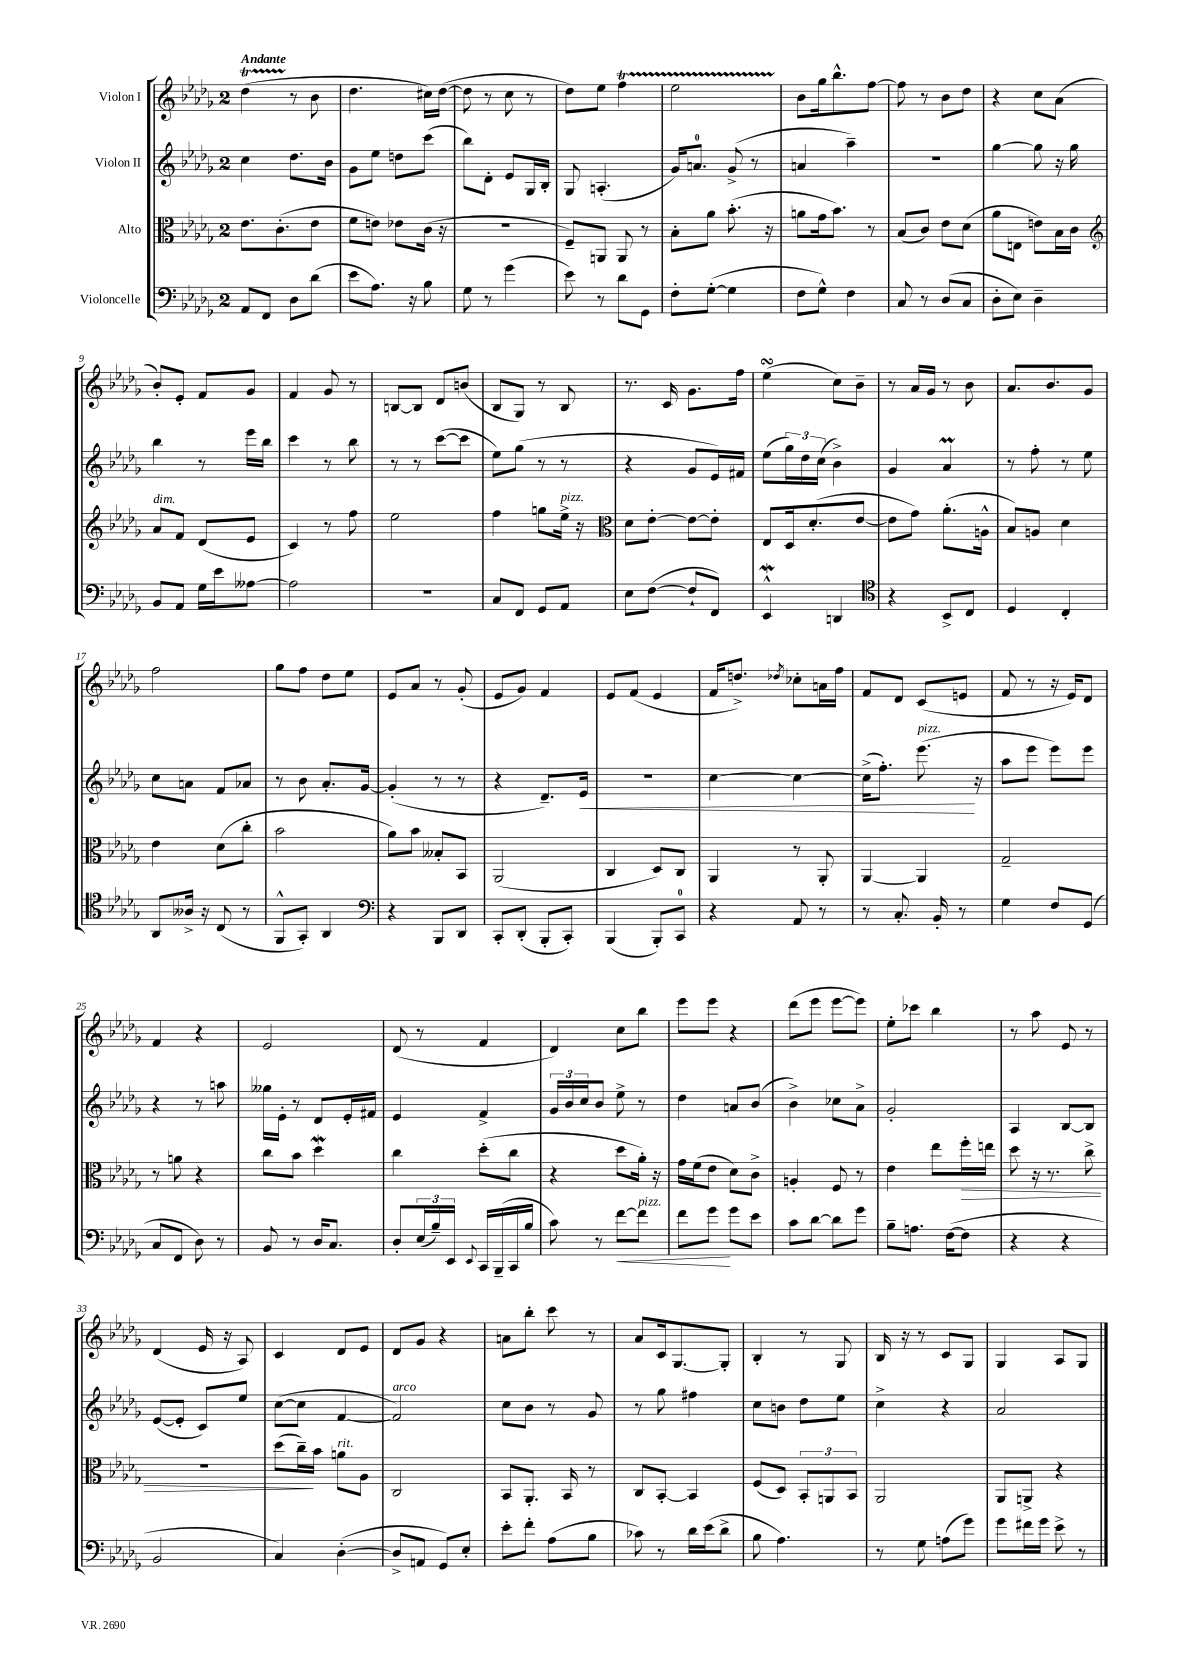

**kern	**dynam	**kern	**dynam	**kern	**dynam	**kern
*part4	*part4	*part3	*part3	*part2	*part2	*part1
*staff4	*staff4	*staff3	*staff3	*staff2	*staff2	*staff1
*I"Violoncelle	*	*I"Alto	*	*I"Violon II	*	*I"Violon I
*clefF4	*	*clefC3	*	*clefG2	*	*clefG2
*k[b-e-a-d-g-]	*	*k[b-e-a-d-g-]	*	*k[b-e-a-d-g-]	*	*k[b-e-a-d-g-]
*M2/4	*	*M2/4	*	*M2/4	*	*M2/4
=1	=1	=1	=1	=1	=1	=1
!	!	!	!	!	!	!LO:TX:a:B:t=Andante
8AA-/L	.	8.e-\L	.	4cc\	.	(4dd-T\
8FF/J	.	.	.	.	.	.
.	.	(8.c'\	.	.	.	.
8D-\L	.	.	.	8.dd-\L	.	8r
(8d-\J	.	8e-\J	.	.	.	8b-\
.	.	.	.	16b-\Jk	.	.
=2	=2	=2	=2	=2	=2	=2
8e-\L	.	8f\L	.	8g-\L	.	4.dd-\
8.A-\J)	.	8en\J)	.	8ee-\J	.	.
.	.	8e-X\L	.	8ddn\L	.	.
16r	.	.	.	.	.	.
8B-\	.	(16c\Jk	.	(8ccc\J	.	16cc#X\LL)
.	.	16r	.	.	.	([16dd-\JJ
=3	=3	=3	=3	=3	=3	=3
8G-\	.	2r	.	8bb-\L)	.	8dd-\]
8r	.	.	.	8d-'\J	.	8r
(4g-\	.	.	.	8e-/L	.	8cc\
.	.	.	.	16G-/L	.	8r
.	.	.	.	16B-'/JJ	.	.
=4	=4	=4	=4	=4	=4	=4
8e-\)	.	8F~/L)	.	8G-/	.	8dd-\L)
8r	.	8AAn/J	.	(4.An'/	.	8ee-\J
8d-\L	.	8AA/	.	.	.	4fft\
8GG-\J	.	8r	.	.	.	.
=5	=5	=5	=5	=5	=5	=5
8F'\L	.	8B-'\L	.	16g-/KL)	.	2ee-TTT\
.	.	.	.	8.an/J	.	.
([8G-'\J	.	8a-\J	.	.	.	.
4G-\]	.	(8.b-'\	.	(8g-^/	.	.
.	.	.	.	8r	.	.
.	.	16r	.	.	.	.
=6	=6	=6	=6	=6	=6	=6
8F\L	.	8an\L	.	4an/	.	8b-\L
8G-^^\J)	.	16g-\k	.	.	.	16gg-\k
.	.	8.b-\J)	.	.	.	8.bb-^^\
4F\	.	.	.	4aa-~\)	.	.
.	.	8r	.	.	.	[8ff\J
=7	=7	=7	=7	=7	=7	=7
8C/	.	(8B-/L	.	2r	.	8ff\]
8r	.	8c/J)	.	.	.	8r
(8D-/L	.	8e-\L	.	.	.	8b-\L
8C/J	.	(8d-\J	.	.	.	8dd-\J
=8	=8	=8	=8	=8	=8	=8
8D-'\L	.	8a-\L	.	[4gg-\	.	4r
8E-\J)	.	8En\J	.	.	.	.
4D-~\	.	8en\L)	.	8gg-\]	.	8cc\L
.	.	16B-\L	.	16r	.	(8a-\J
.	.	16c\JJ	.	16gg-\	.	.
!!LO:LB:g=z
=9	=9	=9	=9	=9	=9	=9
*	*	*clefG2	*	*	*	*
!	!	!LO:TX:a:i:t=dim.	!	!	!	!
8BB-/L	.	8a-/L	.	4bb-\	.	8b-'/L)
8AA-/J	.	8f/J	.	.	.	8e-'/J
16G-\LL	.	(8d-/L	.	8r	.	8f/L
16e-\J	.	.	.	.	.	.
[8A--X\J	.	8e-/J	.	16eee-\LL	.	8g-/J
.	.	.	.	16bb-\JJ	.	.
=10	=10	=10	=10	=10	=10	=10
2A--\]	.	4c/)	.	4ccc\	.	4f/
.	.	8r	.	8r	.	8g-/
.	.	8ff\	.	8bb-\	.	8r
=11	=11	=11	=11	=11	=11	=11
2r	.	2ee-\	.	8r	.	[8Bn/L
.	.	.	.	8r	.	8B/J]
.	.	.	.	([8ccc\L	.	8d-/L
.	.	.	.	8ccc\J]	.	(8bn/J
=12	=12	=12	=12	=12	=12	=12
8C/L	.	4ff\	.	8ee-\L)	.	8B-/L
8FF/J	.	.	.	(8gg-\J	.	8G-/J)
8GG-/L	.	8ggn\L	.	8r	.	8r
!	!	!LO:TX:a:i:t=pizz.	!	!	!	!
8AA-/J	.	16ee-^\Jk	.	8r	.	8B-/
.	.	16r	.	.	.	.
=13	=13	=13	=13	=13	=13	=13
*	*	*clefC3	*	*	*	*
8E-\L	.	8d-\L	.	4r	.	8.r
([8F\J	.	[8e-'\J	.	.	.	.
.	.	.	.	.	.	16c/
8F`/L]	.	8e-\L_	.	8g-/L	.	8.g-\L
8FF/J)	.	8e-'\J]	.	16e-/L)	.	.
.	.	.	.	16f#X/JJ	.	16ff\Jk
=14	=14	=14	=14	=14	=14	=14
4EE-W^^/	.	8E-/L	.	(8ee-\L	.	(4ee-sSSS\
.	.	16D-/k	.	24gg-\L)	.	.
.	.	.	.	24dd-\	.	.
.	.	(8.d-'/	.	.	.	.
.	.	.	.	(24cc\JJ	.	.
4DDn/	.	.	.	4b-^\)	.	8cc\L)
.	.	[8e-/J	.	.	.	8b-~\J
=15	=15	=15	=15	=15	=15	=15
*clefC4	*	*	*	*	*	*
4r	.	8e-\L]	.	4g-/	.	8r
.	.	8g-\J)	.	.	.	16a-/LL
.	.	.	.	.	.	16g-/JJ
8BB-^/L	.	(8.a-'\L	.	4a-M/	.	8r
8C/J	.	.	.	.	.	8b-\
.	.	16An^^\Jk	.	.	.	.
=16	=16	=16	=16	=16	=16	=16
4D-/	.	8B-/L)	.	8r	.	8.a-/L
.	.	8An/J	.	8ff'\	.	.
.	.	.	.	.	.	8.b-/
4C'/	.	4d-\	.	8r	.	.
.	.	.	.	8ee-\	.	8g-/J
!!LO:LB:g=z
=17	=17	=17	=17	=17	=17	=17
8AA-/L	.	4e-\	.	8cc\L	.	2ff\
16A--X^/Jk	.	.	.	8an\J	.	.
16r	.	.	.	.	.	.
(8C/	.	(8d-\L	.	8f/L	.	.
8r	.	8cc'\J	.	8a-X/J	.	.
=18	=18	=18	=18	=18	=18	=18
8FF^^/L	.	2b-\	.	8r	.	8gg-\L
8GG-'/J)	.	.	.	8b-\	.	8ff\J
4AA-/	.	.	.	8.a-'/L	.	8dd-\L
.	.	.	.	.	.	8ee-\J
.	.	.	.	[16g-/Jk	.	.
=19	=19	=19	=19	=19	=19	=19
*clefF4	*	*	*	*	*	*
4r	.	8a-\L)	.	(4g-'/]	.	8e-/L
.	.	8b-\J	.	.	.	8a-/J
8BBB-/L	.	8B--X'/L	.	8r	.	8r
8DD-/J	.	8BB-/J	.	8r	.	(8g-'/
=20	=20	=20	=20	=20	=20	=20
8CC'/L	.	(2AA-/	.	4r	.	8e-/L
(8DD-'/J	.	.	.	.	.	8g-/J)
8BBB-'/L	.	.	.	8.d-~/L)	.	4f/
8CC'/J)	.	.	.	.	.	.
!	!	!	!	!	!LO:HP:b	!
.	.	.	.	16e-/Jk	<	.
=21	=21	=21	=21	=21	=21	=21
(4BBB-/	.	4C/	.	2r	.	8e-/L
.	.	.	.	.	.	(8f/J
8BBB-'/L)	.	8D-/L)	.	.	.	4e-/
8CC/J	.	8C/J	.	.	.	.
=22	=22	=22	=22	=22	=22	=22
4r	.	4AA-/	.	[4cc\	.	16f/KL
.	.	.	.	.	.	8.ddn^/J)
.	.	.	.	.	.	8qdd-X/
8AA-/	.	8r	.	4cc\_	.	8cc-X'\L
8r	.	8AA-'/	.	.	.	16an\L
.	.	.	.	.	.	16ff\JJ
=23	=23	=23	=23	=23	=23	=23
8r	.	[4AA-/	.	(16cc^\KL]	.	8f/L
.	.	.	.	8.ff'\J)	.	.
8.C'/	.	.	.	.	.	8d-/J
!	!	!	!	!LO:TX:a:i:t=pizz.	!	!
.	.	4AA-/]	.	(8.eee-\	.	(8c/L
16BB-'/	.	.	.	.	.	.
8r	.	.	.	.	.	8en/J
.	.	.	.	16r	[	.
=24	=24	=24	=24	=24	=24	=24
4G-\	.	2G-~/	.	8aa-\L	.	8f/
.	.	.	.	8eee-\J	.	8r
8F/L	.	.	.	8eee-\L)	.	16r
.	.	.	.	.	.	16e-/KL)
(8GG-/J	.	.	.	8eee-\J	.	8d-/J
!!LO:LB:g=z
=25	=25	=25	=25	=25	=25	=25
8C/L	.	8r	.	4r	.	4f/
8FF/J	.	8an\	.	.	.	.
8D-\)	.	4r	.	8r	.	4r
8r	.	.	.	8aan\	.	.
=26	=26	=26	=26	=26	=26	=26
8BB-/	.	8cc\L	.	16gg--X\LL	.	2e-/
.	.	.	.	16e-'\JJ	.	.
8r	.	8b-\J	.	8r	.	.
16D-/KL	.	4dd-w\	.	8d-/L	.	.
8.C/J	.	.	.	.	.	.
.	.	.	.	16e-'/L	.	.
.	.	.	.	16f#X/JJ	.	.
=27	=27	=27	=27	=27	=27	=27
8D-'/L	.	4cc\	.	4e-/	.	(8d-/
(24E-/L	.	.	.	.	.	8r
24B-~/)	.	.	.	.	.	.
24EE-/JJ	.	.	.	.	.	.
8qqEE-/	.	.	.	.	.	.
16CC/LL	.	(8dd-'\L	.	4f^/	.	4f/
(16BBB-~/	.	.	.	.	.	.
16CC/	.	8cc\J	.	.	.	.
16B-/JJ	.	.	.	.	.	.
=28	=28	=28	=28	=28	=28	=28
8c\)	.	4r	.	24g-/LL	.	4d-/)
.	.	.	.	24b-/	.	.
.	.	.	.	24cc/J	.	.
8r	.	.	.	8b-/J	.	.
!	!LO:HP:b	!	!	!	!	!
[8f\L	<	8dd-\L	.	8ee-^\	.	8cc\L
!LO:TX:a:i:t=pizz.	!	!	!	!	!	!
8f\J]	.	16a-'\Jk)	.	8r	.	8bb-\J
.	.	16r	.	.	.	.
=29	=29	=29	=29	=29	=29	=29
8f\L	.	16g-\LL	.	4dd-\	.	8eee-\L
.	.	(16f\J	.	.	.	.
8g-\J	.	8e-\J	.	.	.	8eee-\J
8g-\L	[	8d-\L)	.	8an/L	.	4r
8e-\J	.	8c^\J	.	(8b-/J	.	.
=30	=30	=30	=30	=30	=30	=30
8c\L	.	4An'/	.	4b-^\)	.	(8ddd-\L
[8d-\J	.	.	.	.	.	8eee-\J
8d-\L]	.	8F/	.	8cc-X\L	.	[8eee-\L
8g-\J	.	8r	.	8a-^\J	.	8eee-\J])
=31	=31	=31	=31	=31	=31	=31
8B-~\L	.	4e-\	.	2g-'/	.	8ee-'\L
8.An\J	.	.	.	.	.	8ccc-X\J
.	.	8ee-\L	.	.	.	4bb-\
([16F\KL	.	.	.	.	.	.
!	!	!	!LO:HP:b	!	!	!
8F\J]	.	16ff'\L	>	.	.	.
.	.	16een\JJ	.	.	.	.
=32	=32	=32	=32	=32	=32	=32
4r	.	8dd-\	.	4A-/	.	8r
.	.	16r	.	.	.	8aa-\
.	.	8.r	.	.	.	.
4r	.	.	.	[8B-/L	.	8e-/
.	.	8cc^\	.	8B-/J]	.	8r
!!LO:LB:g=z
=33	=33	=33	=33	=33	=33	=33
2BB-/	.	2r	.	([8e-/L	.	(4d-/
.	.	.	.	8e-'/J]	.	.
.	.	.	.	8c/L)	.	16e-/
.	.	.	.	.	.	16r
.	.	.	.	8ee-/J	.	8A-/)
=34	=34	=34	=34	=34	=34	=34
4C/)	.	(8dd-\L	.	([8cc\L	.	4c/
.	.	16cc~\L)	.	8cc\J]	.	.
.	.	16b-\JJ	]	.	.	.
!	!	!LO:TX:a:i:t=rit.	!	!	!	!
([4D-'\	.	8an\L	.	[4f/	.	8d-/L
.	.	8A-\J	.	.	.	8e-/J
=35	=35	=35	=35	=35	=35	=35
!	!	!	!	!LO:TX:a:i:t=arco	!	!
8D-^/L]	.	2C/	.	2f/])	.	8d-/L
8AAn/J	.	.	.	.	.	8g-/J
8GG-/L)	.	.	.	.	.	4r
8E-'/J	.	.	.	.	.	.
=36	=36	=36	=36	=36	=36	=36
8e-'\L	.	8BB-/L	.	8cc\L	.	8an\L
8f'\J	.	8.AA-'/J	.	8b-\J	.	8bb-'\J
(8A-\L	.	.	.	8r	.	8ccc\
.	.	16BB-/	.	.	.	.
8B-\J	.	8r	.	8g-/	.	8r
=37	=37	=37	=37	=37	=37	=37
8c-X\)	.	8C/L	.	8r	.	8a-/L
8r	.	[8BB-'/J	.	8gg-\	.	16c/k
.	.	.	.	.	.	[8.G-/
16d-\LL	.	4BB-/]	.	4ff#X\	.	.
(16e-\J	.	.	.	.	.	.
8d-^\J	.	.	.	.	.	8G-'/J]
=38	=38	=38	=38	=38	=38	=38
8B-\	.	(8F/L	.	8cc\L	.	4B-'/
4.A-\)	.	8D-/J)	.	8bn\J	.	.
.	.	12BB-'/L	.	8dd-\L	.	8r
.	.	12AAn/	.	.	.	.
.	.	.	.	8ee-\J	.	8G-/
.	.	12BB-/J	.	.	.	.
=39	=39	=39	=39	=39	=39	=39
8r	.	2AA-/	.	4cc^\	.	16B-/
.	.	.	.	.	.	16r
8G-\	.	.	.	.	.	8r
(8An\L	.	.	.	4r	.	8c/L
8g-\J)	.	.	.	.	.	8G-/J
=40	=40	=40	=40	=40	=40	=40
8g-\L	.	8AA-/L	.	2a-/	.	4G-/
16f#X\L	.	8AAn^/J	.	.	.	.
16g-\JJ	.	.	.	.	.	.
8e-^\	.	4r	.	.	.	8A-/L
8r	.	.	.	.	.	8G-/J
==	==	==	==	==	==	==
*-	*-	*-	*-	*-	*-	*-
